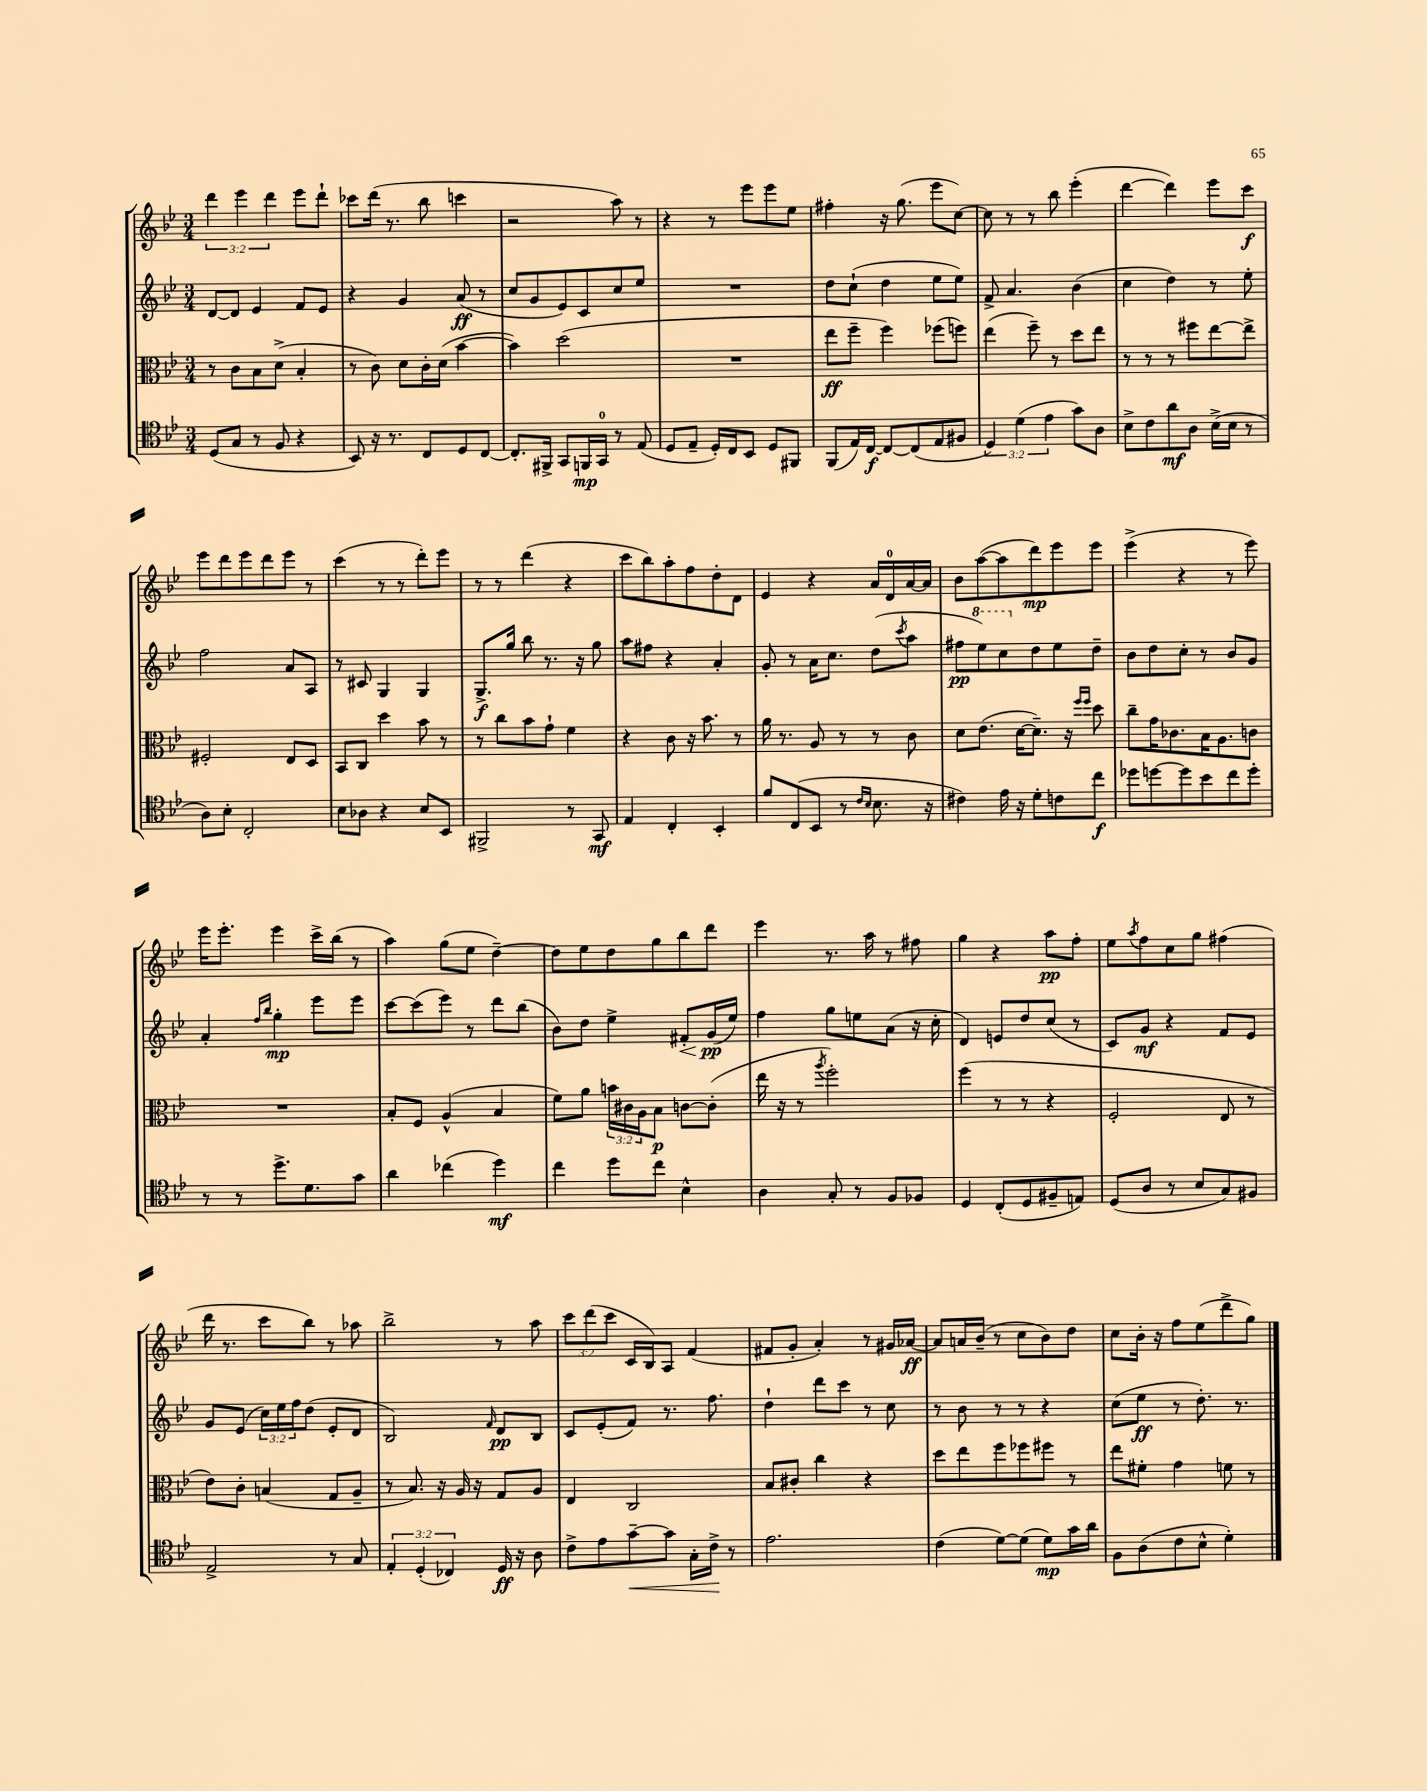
<<
\new StaffGroup <<
\new Staff = "s0" {
    \clef treble \key bes \major \numericTimeSignature \time 3/4 \override Staff.TupletNumber.text = #tuplet-number::calc-fraction-text
    \tuplet 3/2 { d'''4 ees'''4 d'''4 } ees'''8 d'''8-! |
    ces'''8 d'''16( r8. bes''8 c'''4 |
    r2 a''8) r8 |
    r4 r8 ees'''8 ees'''8 ees''8 |
    fis''4-. r16 g''8.( ees'''8 c''8~) |
    c''8 r8 r8 bes''8 ees'''4-.( |
    d'''4~ d'''4) ees'''8 c'''8\f |
    ees'''8 d'''8 ees'''8 d'''8 ees'''8 r8 |
    c'''4( r8 r8 d'''8-.) ees'''8 |
    r8 r8 d'''4( r4 |
    c'''8 bes''8) a''8-. f''8 d''8-. d'8 |
    ees'4 r4 a'16 d'16-0 a'16~ a'16 |
    bes'8 a''8~( a''8 d'''8\mp) ees'''8 ees'''8 |
    ees'''4->( r4 r8 ees'''8) |
    ees'''16 ees'''8.-. ees'''4 c'''16-> bes''16( r8 |
    a''4) g''8( ees''8 d''4~--) |
    d''8 ees''8 d''8 g''8 bes''8 d'''8 |
    ees'''4 r8. a''16 r8 fis''8 |
    g''4 r4 a''8\pp f''8-. |
    ees''8 \acciaccatura { a''8 } f''8 c''8 g''8 fis''4( |
    d'''16 r8. c'''8 bes''8) r8 aes''8 |
    bes''2-> r8 a''8 |
    \tuplet 3/2 { c'''8 d'''8( c'''8 } c'16 bes16) a8 f'4( |
    fis'8 g'8-. a'4-.) r8 gis'16 aes'16~\ff |
    aes'8 a'16 bes'16--( r8 c''8 bes'8) d''8 |
    c''8 bes'16-. r16 f''8 ees''8( d'''8-> g''8) \bar "|." |
}
\new Staff = "s1" {
    \clef treble \key bes \major \numericTimeSignature \time 3/4 \override Staff.TupletNumber.text = #tuplet-number::calc-fraction-text
    d'8~ d'8 ees'4 f'8 ees'8 |
    r4 g'4 a'8\ff( r8 |
    c''8 g'8 ees'8) c'8 c''8 ees''8 |
    R2. |
    d''8 c''8-!( d''4 ees''8 ees''8) |
    f'8-> a'4. bes'4( |
    c''4 d''4) r8 ees''8-. |
    f''2 a'8 a8 |
    r8 cis'8 g4 g4 |
    g8.->\f g''16 bes''8 r8. r16 g''8 |
    a''8 fis''8 r4 a'4-. |
    g'8-. r8 a'16 c''8. d''8( \acciaccatura { c'''8 } a''8 |
    fis''8\pp \ottava #1 ees'''8) c'''8 \ottava #0 d''8 ees''8 d''8-- |
    bes'8 d''8 c''8-. r8 bes'8 g'8 |
    a'4-. \grace { f''16 bes''16 } g''4-.\mp ees'''8 ees'''8 |
    c'''8~ c'''8( ees'''8) r8 d'''8 bes''8( |
    bes'8) d''8 ees''4-> fis'8-.\< g'16\pp\!( ees''16) |
    f''4 g''8 e''8 a'8( r16 c''16-. |
    d'4) e'8 d''8 c''8( r8 |
    c'8) g'8\mf r4 f'8 ees'8 |
    g'8 ees'8( \tuplet 3/2 { c''16) ees''16 f''16 } d''8( ees'8-. d'8 |
    bes2) \grace { f'16 } d'8\pp bes8 |
    c'8 ees'8-.( f'8) r8. f''8. |
    d''4-! d'''8 c'''8 r8 c''8 |
    r8 bes'8 r8 r8 r4 |
    c''8( ees''8\ff r8 d''8.-.) r8. \bar "|." |
}
\new Staff = "s2" {
    \clef alto \key bes \major \numericTimeSignature \time 3/4 \override Staff.TupletNumber.text = #tuplet-number::calc-fraction-text
    r8 c'8 bes8 d'8->( bes4-. |
    r8 c'8) d'8 c'16-. d'16( bes'4~ |
    bes'4) d''2( |
    R2. |
    ees''8\ff f''8-- f''4) fes''8( f''8) |
    ees''4( f''8--) r8 d''8 ees''8 |
    r8 r8 r8 fis''8 ees''8~ ees''8-> |
    fis2-. ees8 d8 |
    bes,8 c8 d''4 bes'8 r8 |
    r8 c''8 bes'8 g'8-! f'4 |
    r4 c'8 r16 bes'8. r8 |
    a'16 r8. a8 r8 r8 c'8 |
    d'8 ees'8.( d'16~ d'8.--) r16 \grace { f''16 f''16 } d''8 |
    c''8-- g'16 ces'8. bes16 a8. c'8 |
    R2. |
    bes8-. f8 a4-^( bes4 |
    f'8) a'8 \tuplet 3/2 { b'16 cis'16 a16 } bes8\p c'8~ c'8-.( |
    ees''16 r16 r8 \acciaccatura { a''8 } f''2-.) |
    f''4( r8 r8 r4 |
    f2-. ees8 r8 |
    ees'8) c'8-. b4( g8 a8-- |
    r8 bes8.) r16 a16 r16 g8 a8 |
    ees4 c2 |
    bes8 cis'8-. c''4 r4 |
    d''8 ees''8 f''8 fes''8 fis''8 r8 |
    ees''8 fis'8-. g'4 f'8 r8 \bar "|." |
}
\new Staff = "s3" {
    \clef tenor \key bes \major \numericTimeSignature \time 3/4 \override Staff.TupletNumber.text = #tuplet-number::calc-fraction-text
    d8( g8 r8 f8 r4 |
    bes,8) r16 r8. c8 d8 c8~ |
    c8.-. fis,16-> g,8 f,16\mp g,16-0 r8 ees8( |
    d8 ees8-- d16-.) c16 bes,8 d8 fis,8 |
    f,8( ees16) c16~\f c8~ c8( ees8 fis8 |
    \tuplet 3/2 { d4) d'4( ees'4 } g'8) a8 |
    bes8-> c'8 a'8\mf a8 bes16->( bes16 r8 |
    a8) bes8-. c2-. |
    bes8 aes8 r4 bes8 bes,8 |
    fis,2-> r8 g,8\mf |
    ees4 c4-. bes,4-. |
    f'8 c8( bes,8 r8 \grace { c'16 bes16 } bes8. r16 |
    cis'4) ees'16 r16 d'8-. c'8 c''8\f |
    des''8 d''8~ d''8 bes'8 c''8 d''8-. |
    r8 r8 d''8.-> d'8. g'8 |
    a'4 ces''4( d''4\mf) |
    c''4 d''8 c''8 bes4-^ |
    a4 g8-. r8 f8 fes8 |
    d4 c8-.( d8 fis8-- e8) |
    d8( a8 r8 bes8 g8) fis8 |
    ees2-> r8 g8 |
    \tuplet 3/2 { ees4-. d4-.( ces4) } d16\ff r16 a8 |
    c'8-> ees'8 g'8~--\< g'8 g16-. c'16->\! r8 |
    ees'2. |
    c'4( d'8~) d'8( d'8\mp) g'16 a'16 |
    f8 a8( c'8 bes8-^ d'4-.) \bar "|." |
}
>>
>>
\layout { \context { \Score \remove "Bar_number_engraver" } }
